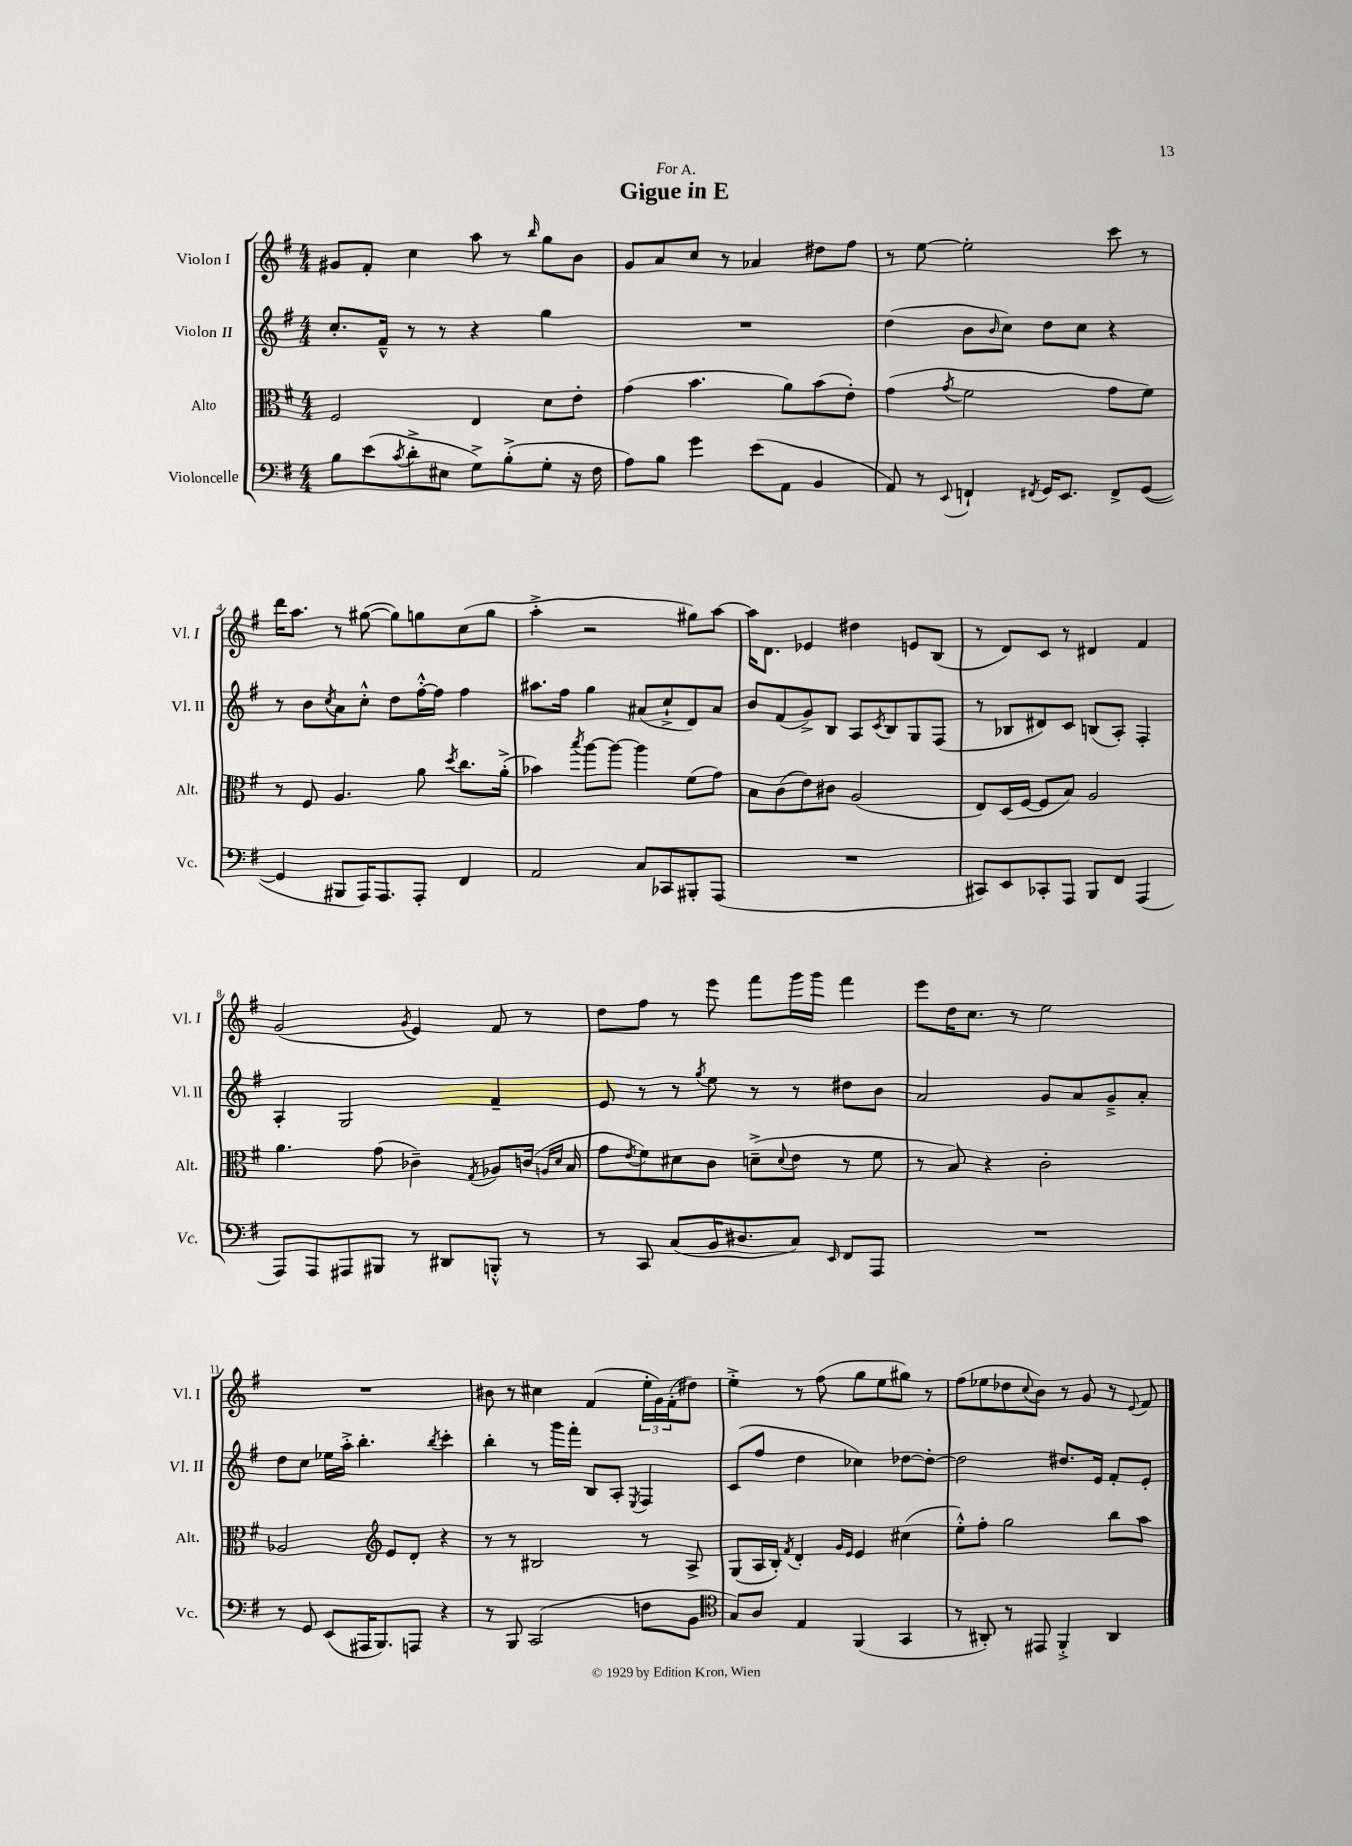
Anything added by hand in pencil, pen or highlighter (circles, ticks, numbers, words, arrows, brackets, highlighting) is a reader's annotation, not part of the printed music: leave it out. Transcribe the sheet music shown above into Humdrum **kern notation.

**kern	**kern	**kern	**kern
*staff4	*staff3	*staff2	*staff1
*clefF4	*clefC3	*clefG2	*clefG2
*k[f#]	*k[f#]	*k[f#]	*k[f#]
*M4/4	*M4/4	*M4/4	*M4/4
8B	2F#	8.cc'	8g#
(8e	.	.	8f#'
.	.	16f#~^^	.
8qc	.	.	.
8d'^	.	8r	4cc
8E#	.	8r	.
8G^)	4E	4r	8aa
(8B'^	.	.	8r
.	.	.	16qqbb
8G'	8d	4gg	8gg
16r	8e'	.	8b
16F#	.	.	.
=	=	=	=
8A)	(4g	1r	8g
8B	.	.	8a
4g	4.b	.	8cc
.	.	.	8r
(8e	.	.	4a-
8AA	8a)	.	.
4BB	(8b	.	8dd#
.	8e')	.	8ff#
=	=	=	=
8AA)	(4g	(4dd	8r
8r	.	.	[8ee
8qqEE	8qg	.	.
4FF`	2f#	8b	2ee']
.	.	16qqb	.
.	.	8cc)	.
8qFF#	.	.	.
16GG	.	8dd	.
8.EE	.	.	.
.	.	8cc	.
8FF#^	8g	4r	8ccc
([8GG	8f#)	.	8r
=	=	=	=
4GG]	8r	8r	16ddd
.	.	.	8.aa
.	8F#	8b	.
.	.	8qcc	.
8BBB#	4.A	8a	8r
16AAA)	.	8cc'^^	([8gg#
8.AAA	.	.	.
.	.	8dd	8gg#])
8AAA'	8a	[16ff#'^^	8gg
.	.	16ff#]	.
.	8qdd	.	.
4FF#	8.cc	4ff#	(8cc
.	.	.	8gg
.	(16a'^	.	.
=	=	=	=
2AA	4b-)	8.aa#	4aa'^
.	.	16ff#	.
.	8qbb	.	.
.	[8aa	4gg	2r
.	8aa_	.	.
8C	4aa]	(8a#	.
8CC-	.	8cc`^	.
8BBB#'	(8f#	8d)	8gg#)
(8AAA	8g)	8a#	[8aa
=	=	=	=
1r	8B	8b	16aa]
.	.	.	8.d
.	(8c	(8f#	.
.	8e)	8g^)	4e-
.	8c#	8B	.
.	(2A	8A	4dd#
.	.	8qc	.
.	.	8B	.
.	.	8G	8e
.	.	(8F#	(8B
=	=	=	=
8CC#)	8E)	8r	8r
8EE	(16D	8B-	8d)
.	[16F#	.	.
8CC-'	8F#]	8d#)	8c
8AAA	8B)	8c	8r
8BBB	2A	(8B	4d#
8FF#	.	8A')	.
(4AAA	.	4F#'	4f#
=	=	=	=
8AAA)	4.a	4A'	(2g
8AAA	.	.	.
8AAA#	.	2G	.
8BBB#	(8g	.	.
.	.	.	8qg
8r	4c-~)	.	4e)
8DD#	.	.	.
.	8qG	.	.
8BBB'^^	8A-	4f#~	8f#
8r	(16c	.	8r
.	16qqA	.	.
.	16qqd	.	.
.	16B	.	.
=	=	=	=
8r	8g	8e	8dd
.	8qe	.	.
8CC	8f#)	8r	8ff#
(8C	8d#	8r	8r
.	.	8qgg	.
16BB	8c	8ee	8eee
8.D#	.	.	.
.	(8d~^	8r	8fff#
.	8qqd	.	.
8C)	8e	8r	16ggg
.	.	.	16ggg
16qqEE	.	.	.
8FF#	8r	8dd#	4fff#
8AAA	8f#	8b	.
=	=	=	=
1r	8r	2a	8eee
.	8B)	.	16dd
.	.	.	8.cc
.	4r	.	.
.	.	.	8r
.	2c'	8g	2ee
.	.	8a	.
.	.	8g~^	.
.	.	8a'	.
=	=	=	=
8r	2A-	8dd	1r
8GG	.	8cc	.
(8EE	.	16ee-	.
.	.	16aa'^	.
16AAA#	.	4.bb'	.
8.BBB)	.	.	.
*	*clefG2	*	*
.	8e	.	.
8AAA	8d'	.	.
.	.	8qbb	.
4r	4r	4ccc'	.
=	=	=	=
8r	8r	4bb'	8b#
8BBB	8r	.	8r
(2CC	2B#	8r	4cc#
.	.	16ggg	.
.	.	16fff#'	.
.	.	8B	(4f#
.	.	8A'	.
.	.	8qE	.
8F	8r	4F#	24ee'
.	.	.	24g)
.	.	.	(24f#'
8BB	8A^	.	8dd#)
=	=	=	=
*clefC4	*	*	*
8G)	(8G	(8c	4ee'^
8A	16A	8ff#	.
.	16B')	.	.
.	8qf#	.	.
4E	4d'	4dd	8r
.	.	.	(8ff#
.	16qqg	.	.
.	16qqe	.	.
(4FF#	4e	4cc-)	8gg
.	.	.	8ee
4GG	(4cc#	[8dd-	8gg#)
.	.	8dd-'_	8r
=	=	=	=
8r	8ee'^^)	2dd-]	(8ff#
8AA#')	8ff#'	.	8ee-
8r	2gg	.	8dd-
.	.	.	8qqcc
8EE#	.	.	8b)
4FF#'^	.	8.dd#	8r
.	.	.	8g
.	.	16e	.
4AA#	8bb	8f#'	8r
.	.	.	8qqe
.	8aa	8e'	8f#
==	==	==	==
*-	*-	*-	*-
